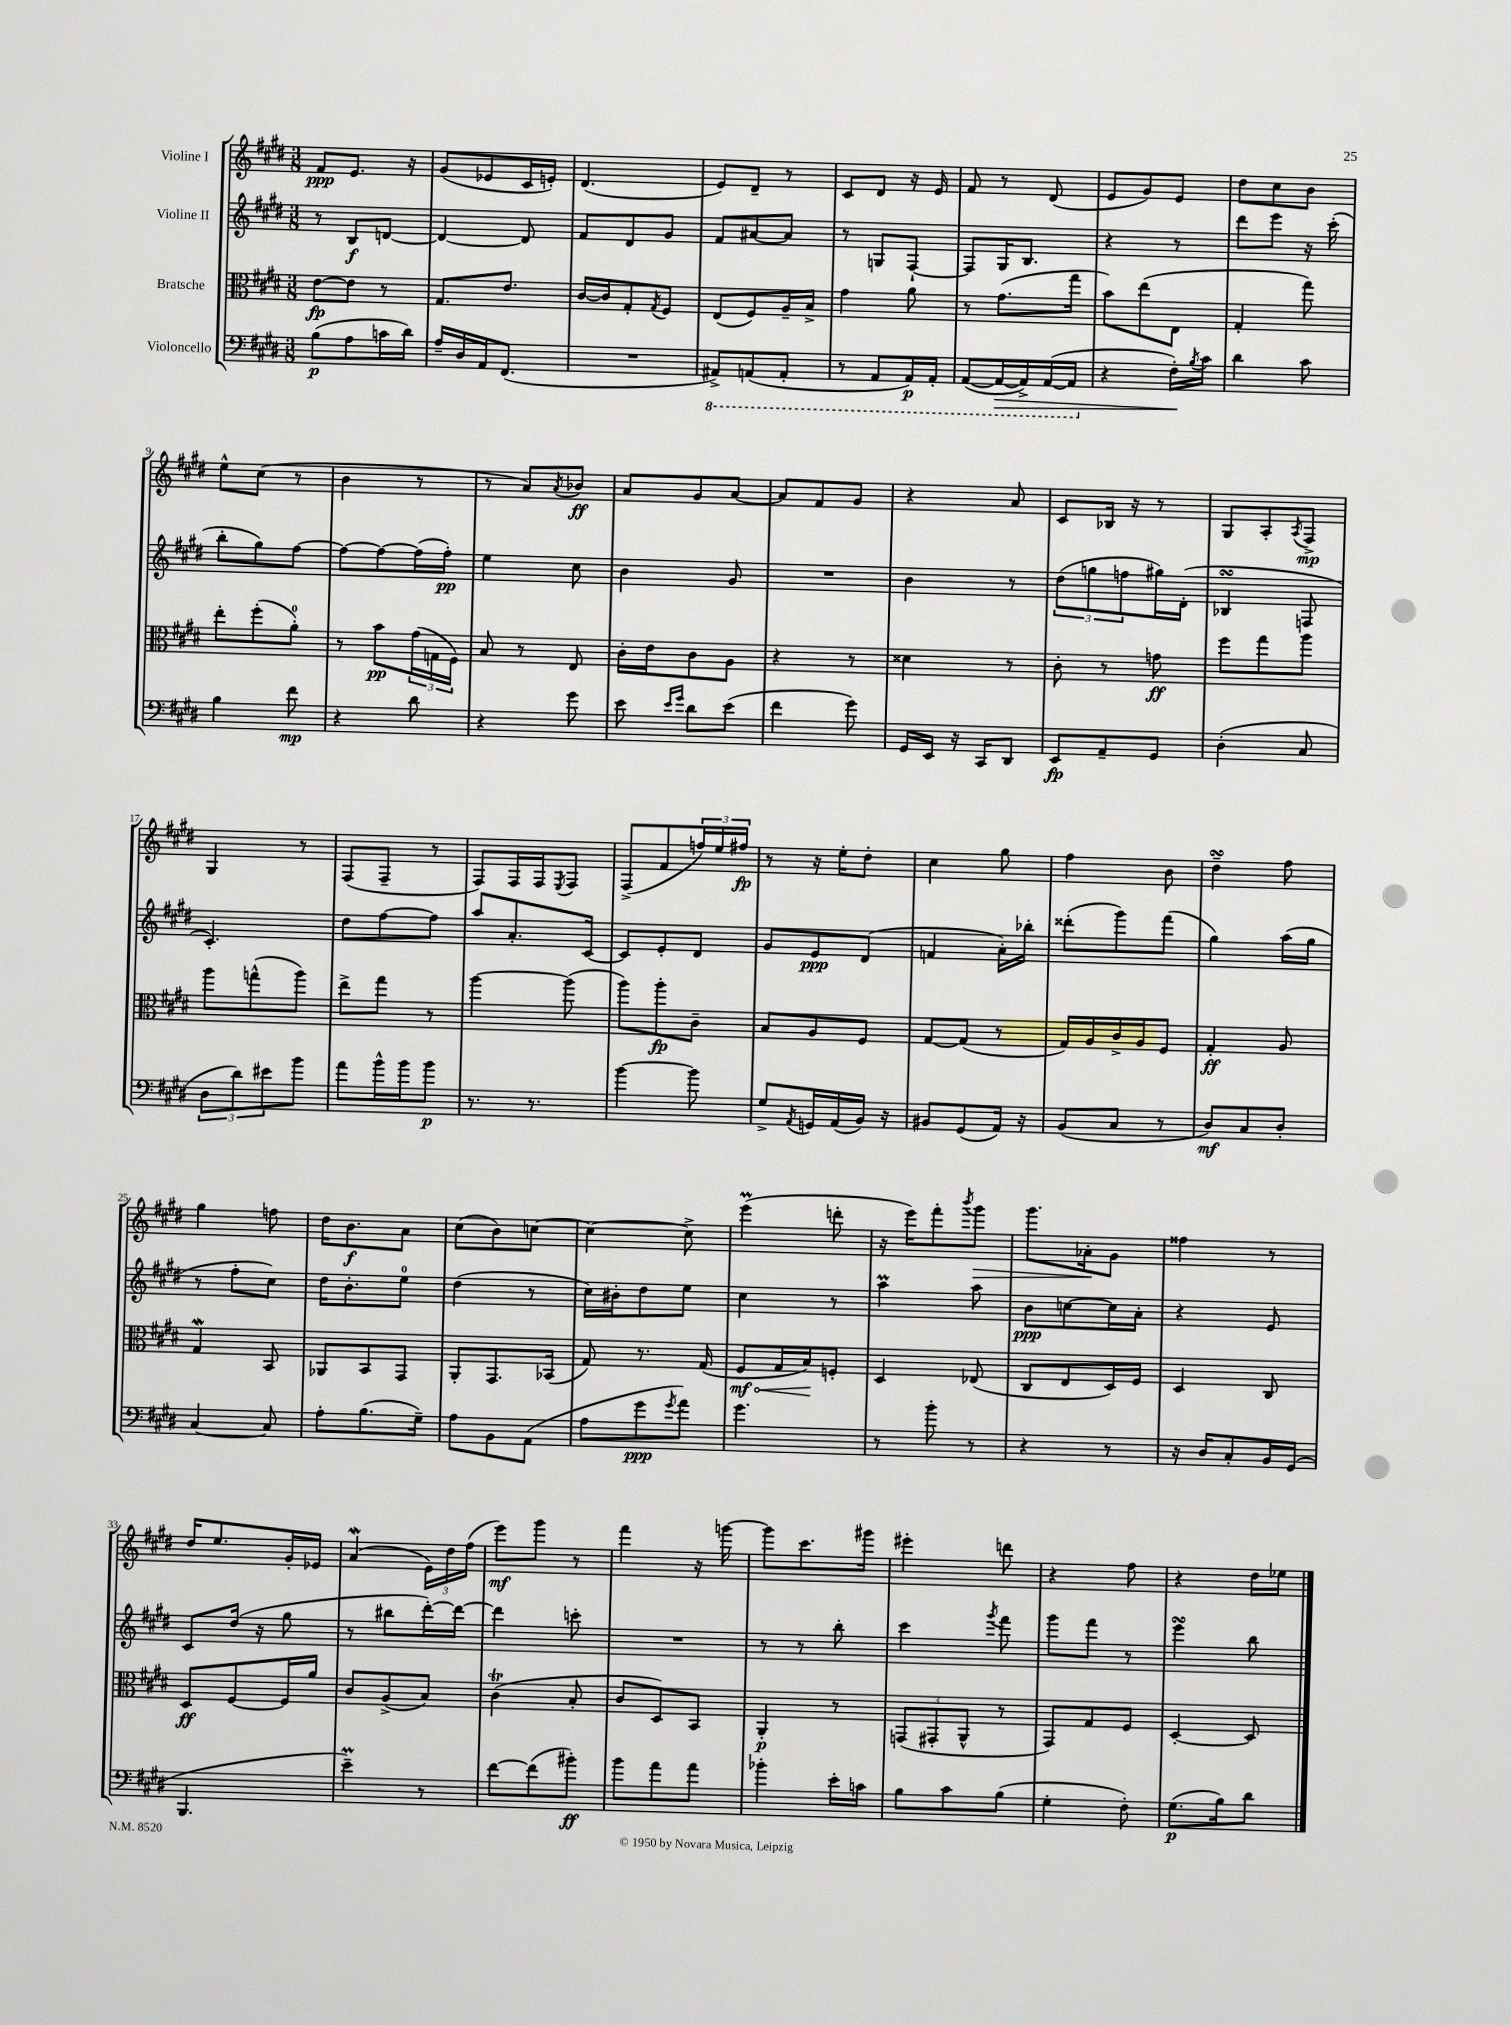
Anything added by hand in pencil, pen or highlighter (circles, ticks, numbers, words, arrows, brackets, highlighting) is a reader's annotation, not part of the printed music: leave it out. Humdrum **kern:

**kern	**dynam	**kern	**dynam	**kern	**dynam	**kern	**dynam
*part4	*part4	*part3	*part3	*part2	*part2	*part1	*part1
*staff4	*staff4	*staff3	*staff3	*staff2	*staff2	*staff1	*staff1
*I"Violoncello	*	*I"Bratsche	*	*I"Violine II	*	*I"Violine I	*
*clefF4	*	*clefC3	*	*clefG2	*	*clefG2	*
*k[f#c#g#d#]	*	*k[f#c#g#d#]	*	*k[f#c#g#d#]	*	*k[f#c#g#d#]	*
*M3/8	*	*M3/8	*	*M3/8	*	*M3/8	*
=1	=1	=1	=1	=1	=1	=1	=1
(8B\L	p	[8e\L	fp	8r	.	8f#/L	ppp
8A\	.	8e\J]	.	8B/L	f	8.e/J	.
16cn\L	.	8r	.	[8dn/J	.	.	.
16d#\JJ)	.	.	.	.	.	16r	.
=2	=2	=2	=2	=2	=2	=2	=2
16A~/LL	.	8.G#/L	.	4d/_	.	(8g#/L	.
16D#/	.	.	.	.	.	.	.
16AA/J	.	.	.	.	.	8e-X/	.
(8.FF#/J	.	8.e/J	.	.	.	.	.
.	.	.	.	8d/]	.	16c#/L	.
.	.	.	.	.	.	16en'/JJ)	.
=3	=3	=3	=3	=3	=3	=3	=3
4.r	.	[16c#/LL	.	8f#/L	.	(4.d#/	.
.	.	16c#/J]	.	.	.	.	.
.	.	8G#'/	.	8d#/	.	.	.
.	.	8qG#/	.	.	.	.	.
.	.	8F#/J	.	8g#/J	.	.	.
=4	=4	=4	=4	=4	=4	=4	=4
*8ba	*	*	*	*	*	*	*
8AAA#X^/L)	.	(8E/L	.	8f#/L	.	8e/L)	.
(8AAAn/	.	8F#/)	.	[8a#X/	.	8d#~/J	.
8AAA'/J	.	16A~/L	.	8a#/J]	.	8r	.
.	.	16B^/JJ	.	.	.	.	.
=5	=5	=5	=5	=5	=5	=5	=5
8r	.	4g#\	.	8r	.	8c#/L	.
8AAA/L	.	.	.	8Gn/L	.	8d#/J	.
16AAA/L)	p	8a\	.	[8F#`/J	.	16r	.
16AAA'/JJ	.	.	.	.	.	16e/	.
=6	=6	=6	=6	=6	=6	=6	=6
([8AAA/L	.	8r	.	8F#/L]	.	8f#/	.
!	!LO:HP:b	!	!	!	!	!	!
16AAA/L_	>	(8.g#\L	.	16G#/K	.	8r	.
16AAA^/])	.	.	.	8.B/J	.	.	.
([16AAA/	.	.	.	.	.	(8d#/	.
16AAA/JJ]	.	16gg#\Jk	.	.	.	.	.
=7	=7	=7	=7	=7	=7	=7	=7
*X8ba	*	*	*	*	*	*	*
4r	.	8b\L)	.	4r	.	8e/L	.
.	.	(8ee\	.	.	.	8g#/)	.
16F#'\LL)	.	8E\J	.	8r	.	8e/J	.
8qB/	.	.	.	.	.	.	.
16c#\JJ	]	.	.	.	.	.	.
=8	=8	=8	=8	=8	=8	=8	=8
4d#\	.	4G#'/	.	8ddd#\L	.	8dd#\L	.
.	.	.	.	8eee\J	.	8cc#\	.
8c#\	.	8gg#\)	.	16r	.	8b\J	.
.	.	.	.	(16ccc#'\	.	.	.
!!LO:LB:g=z
=9	=9	=9	=9	=9	=9	=9	=9
4B\	.	8ee'\L	.	8bb'\L	.	8ee^^\L	.
.	.	(8ff#'\	.	8gg#\)	.	(8cc#\J	.
8f#\	mp	8a'\J)	.	[8ff#\J	.	8r	.
=10	=10	=10	=10	=10	=10	=10	=10
4r	.	8r	.	8ff#\L_	.	4b\	.
.	.	8b\L	pp	8ff#\_	.	.	.
8d#\	.	(24g#\L	.	(16ff#\L]	.	8r	.
.	.	24Gn\	.	.	.	.	.
.	.	.	.	16ff#'\JJ)	pp	.	.
.	.	24F#\JJ)	.	.	.	.	.
=11	=11	=11	=11	=11	=11	=11	=11
4r	.	8B/	.	4ee\	.	8r	.
.	.	8r	.	.	.	8a/L)	.
.	.	.	.	.	.	8qa/	.
8g#\	.	8E/	.	8cc#\	.	8b-X/J	ff
=12	=12	=12	=12	=12	=12	=12	=12
8e\	.	16c#'\LL	.	4b\	.	8a/L	.
.	.	16e\J	.	.	.	.	.
16qqe/LL	.	.	.	.	.	.	.
16qqg#/JJ	.	.	.	.	.	.	.
8d#\L	.	8c#\	.	.	.	8g#/	.
(8e\J	.	8A\J	.	8g#/	.	[8a/J	.
=13	=13	=13	=13	=13	=13	=13	=13
4f#\	.	4r	.	4.r	.	8a/L]	.
.	.	.	.	.	.	8f#/	.
8g#\)	.	8r	.	.	.	8g#/J	.
=14	=14	=14	=14	=14	=14	=14	=14
16GG#/LL	.	4d##X\	.	4b\	.	4r	.
16EE/JJ	.	.	.	.	.	.	.
16r	.	.	.	.	.	.	.
16CC#/KL	.	.	.	.	.	.	.
8DD#/J	.	8r	.	8r	.	8a/	.
=15	=15	=15	=15	=15	=15	=15	=15
8EE/L	fp	8c#'\	.	(12dd#\L	.	8c#/L	.
.	.	.	.	12ggn\	.	.	.
8AA~/	.	8r	.	.	.	16B-X/Jk	.
.	.	.	.	12ffn\	.	.	.
.	.	.	.	.	.	16r	.
8GG#/J	.	8gn\	ff	16gg#X\L)	.	8r	.
.	.	.	.	(16d#'\JJ	.	.	.
=16	=16	=16	=16	=16	=16	=16	=16
(4D#'\	.	8ff#\L	.	4B-XsSSs/	.	8G#/L	.
.	.	8gg#\	.	.	.	8A'/	.
.	.	.	.	.	.	8qA/	.
8C#/	.	8aa\J	.	8Fn/	.	8F#^/J	mp
!!LO:LB:g=z
=17	=17	=17	=17	=17	=17	=17	=17
12D#\L	.	8aa\L	.	4.c#'/)	.	4G#/	.
12d#\)	.	.	.	.	.	.	.
.	.	(8ggn^^\	.	.	.	.	.
12e#X\	.	.	.	.	.	.	.
8b\J	.	8aa\J)	.	.	.	8r	.
=18	=18	=18	=18	=18	=18	=18	=18
8a\L	.	8ee^\L	.	8dd#\L	.	(8F#/L	.
16b^^\L	.	8gg#\J	.	[8ff#\	.	8F#~/J	.
16b\J	.	.	.	.	.	.	.
8b\J	p	8r	.	8ff#\J]	.	8r	.
=19	=19	=19	=19	=19	=19	=19	=19
8.r	.	[4aa\	.	8aa/L	.	8F#/L)	.
.	.	.	.	8.a'/	.	16F#/L	.
8.r	.	.	.	.	.	16F#/J	.
.	.	.	.	.	.	8qE/	.
.	.	(8aa\]	.	.	.	8F#/J	.
.	.	.	.	[16c#/Jk	.	.	.
=20	=20	=20	=20	=20	=20	=20	=20
[4b\	.	8aa\L)	.	8c#/L]	.	(8F#^/L	.
.	.	8aa'\	fp	8e'/	.	8f#/	.
8b\]	.	8c#~\J	.	8d#/J	.	24ffn/L)	.
.	.	.	.	.	.	24ee/	.
.	.	.	.	.	.	24ff#X/JJ	fp
=21	=21	=21	=21	=21	=21	=21	=21
8G#^/L	.	8B/L	.	8g#/L	.	8r	.
8qAA/	.	.	.	.	.	.	.
16GGn/L	.	8A/	.	8e/	ppp	16r	.
(16AA/	.	.	.	.	.	16ee'\KL	.
16BB/JJ)	.	8F#/J	.	(8d#/J	.	8dd#'\J	.
16r	.	.	.	.	.	.	.
=22	=22	=22	=22	=22	=22	=22	=22
8BB#X/L	.	[8G#/L	.	4fn/	.	4cc#\	.
(8GG#/	.	(8G#/J]	.	.	.	.	.
16AA/Jk)	.	8r	.	16a'\LL)	.	8gg#\	.
16r	.	.	.	16bb-X'\JJ	.	.	.
=23	=23	=23	=23	=23	=23	=23	=23
(8BB/L	.	16G#/LL)	.	(8ddd##X'\L	.	4ff#\	.
.	.	16A/	.	.	.	.	.
8C#/J	.	16c#^/	.	8ggg#\)	.	.	.
.	.	16A/J	.	.	.	.	.
8r	.	8F#/J	.	(8fff#\J	.	8b\	.
=24	=24	=24	=24	=24	=24	=24	=24
8D#/L)	mf	4G#'/	ff	4gg#\)	.	4dd#sSsS~\	.
8C#/	.	.	.	.	.	.	.
8D#'/J	.	8A/	.	(16aa\LL	.	8ff#\	.
.	.	.	.	16gg#\JJ	.	.	.
!!LO:LB:g=z
=25	=25	=25	=25	=25	=25	=25	=25
[4C#/	.	4G#W/	.	8r	.	4gg#\	.
.	.	.	.	8ff#'\L	.	.	.
8C#/]	.	8BB/	.	8cc#\J)	.	8ffn\	.
=26	=26	=26	=26	=26	=26	=26	=26
8A'\L	.	8AA-X/L	.	16dd#\KL	.	16dd#\KL	.
.	.	.	.	8.b'\	.	8.b\	f
(8.B\	.	8BB/	.	.	.	.	.
.	.	8GG#/J	.	8ee\J	.	8a\J	.
16G#~\Jk)	.	.	.	.	.	.	.
=27	=27	=27	=27	=27	=27	=27	=27
8A\L	.	8AA'/L	.	(4dd#\	.	(8cc#\L	.
8BB\	.	8.GG#/	.	.	.	8b\)	.
(8AA\J	.	.	.	8r	.	[8ccn\J	.
.	.	(16BB-X/Jk	.	.	.	.	.
=28	=28	=28	=28	=28	=28	=28	=28
8A\L	.	8G#/)	.	16cc#\LL)	.	4cc\_	.
.	.	.	.	16b#X'\J	.	.	.
8g#\	ppp	8.r	.	8dd#\	.	.	.
8qg#/	.	.	.	.	.	.	.
8a\J)	.	.	.	8ee\J	.	8cc^\]	.
.	.	(16G#/	.	.	.	.	.
=29	=29	=29	=29	=29	=29	=29	=29
!	!	!	!LO:HP:b	!	!	!	!
4.g#\	.	8F#/L	< mf	4cc#\	.	(4eeeM\	.
.	.	16G#/L	.	.	.	.	.
.	.	16B/J)	.	.	.	.	.
.	.	8Fn'/J	[	8r	.	8dddn'\	.
=30	=30	=30	=30	=30	=30	=30	=30
8r	.	4D#/	.	4aaM\	.	16r	.
.	.	.	.	.	.	16eee\KL)	.
8b'\	.	.	.	.	.	8fff#'\	.
.	.	.	.	.	.	8qbbb/	.
!	!	!	!	!	!	!	!LO:HP:b
8r	.	(8E-X/	.	8aa\	.	8ggg#\J	>
=31	=31	=31	=31	=31	=31	=31	=31
4r	.	8C#/L	.	8b\L	ppp	8.ggg#\L	.
.	.	8E/	.	[8ccn\	.	.	.
.	.	.	.	.	.	16a-X'\k	.
8r	.	16D#/L)	.	16cc\L]	.	8g#\J	]
.	.	16F#/JJ	.	16a'\JJ	.	.	.
=32	=32	=32	=32	=32	=32	=32	=32
16r	.	4D#/	.	4r	.	4ff##X\	.
16D#/KL	.	.	.	.	.	.	.
8C#'/	.	.	.	.	.	.	.
16BB/L	.	8C#/	.	8e/	.	8r	.
(16GG#/JJ	.	.	.	.	.	.	.
!!LO:LB:g=z
=33	=33	=33	=33	=33	=33	=33	=33
4.BBB/	.	8D#/L	ff	8c#/L	.	16dd#/KL	.
.	.	.	.	.	.	8.ee/	.
.	.	[8F#/	.	(16dd#/Jk	.	.	.
.	.	.	.	16r	.	.	.
.	.	16F#/L]	.	8gg#\	.	16g#'/L	.
.	.	16a/JJ	.	.	.	16e-X/JJ	.
=34	=34	=34	=34	=34	=34	=34	=34
4eM~\)	.	8c#/L	.	8r	.	(4aw/	.
.	.	(8A^/	.	8bb#X\L	.	.	.
8r	.	8B/J)	.	[16ddd#'\L)	.	24e\LL)	.
.	.	.	.	.	.	24dd#\	.
.	.	.	.	16ddd#\JJ_	.	.	.
.	.	.	.	.	.	(24ff#\JJ	.
=35	=35	=35	=35	=35	=35	=35	=35
[8f#\L	.	(4c#T\	.	4ddd#\]	.	8eee\L)	mf
(8f#\]	.	.	.	.	.	8ggg#\J	.
8b#X'\J)	ff	8B'/	.	8cccn'\	.	8r	.
=36	=36	=36	=36	=36	=36	=36	=36
8b\L	.	8c#/L	.	4.r	.	4fff#\	.
8a\	.	8D#/)	.	.	.	.	.
8a\J	.	8BB/J	.	.	.	16r	.
.	.	.	.	.	.	[16gggn\	.
=37	=37	=37	=37	=37	=37	=37	=37
4b-X'\	.	4AA'/	p	8r	.	8ggg\L]	.
.	.	.	.	8r	.	8.ccc#\	.
16e'\LL	.	8r	.	8bb'\	.	.	.
16cn\JJ	.	.	.	.	.	16ggg#X\Jk	.
=38	=38	=38	=38	=38	=38	=38	=38
8B\L	.	(12GGn/L	.	4ccc#\	.	4eee#X'\	.
.	.	12GG#X'/	.	.	.	.	.
8c#\	.	.	.	.	.	.	.
.	.	12AA^^/J	.	.	.	.	.
.	.	.	.	8qggg#/	.	.	.
(8B\J	.	8r	.	8fff#\	.	8dddn\	.
=39	=39	=39	=39	=39	=39	=39	=39
4G#'\	.	8GG#/L)	.	8ggg#\L	.	4r	.
.	.	8G#/	.	8fff#\J	.	.	.
8F#'\)	.	8F#/J	.	8r	.	8ff#\	.
=40	=40	=40	=40	=40	=40	=40	=40
(8.G#\L	p	[4D#'/	.	4eeesSSs\	.	4r	.
16B\k)	.	.	.	.	.	.	.
8d#\J	.	8D#/]	.	8bb\	.	16dd#\LL	.
.	.	.	.	.	.	16ee-X\JJ	.
==	==	==	==	==	==	==	==
*-	*-	*-	*-	*-	*-	*-	*-
